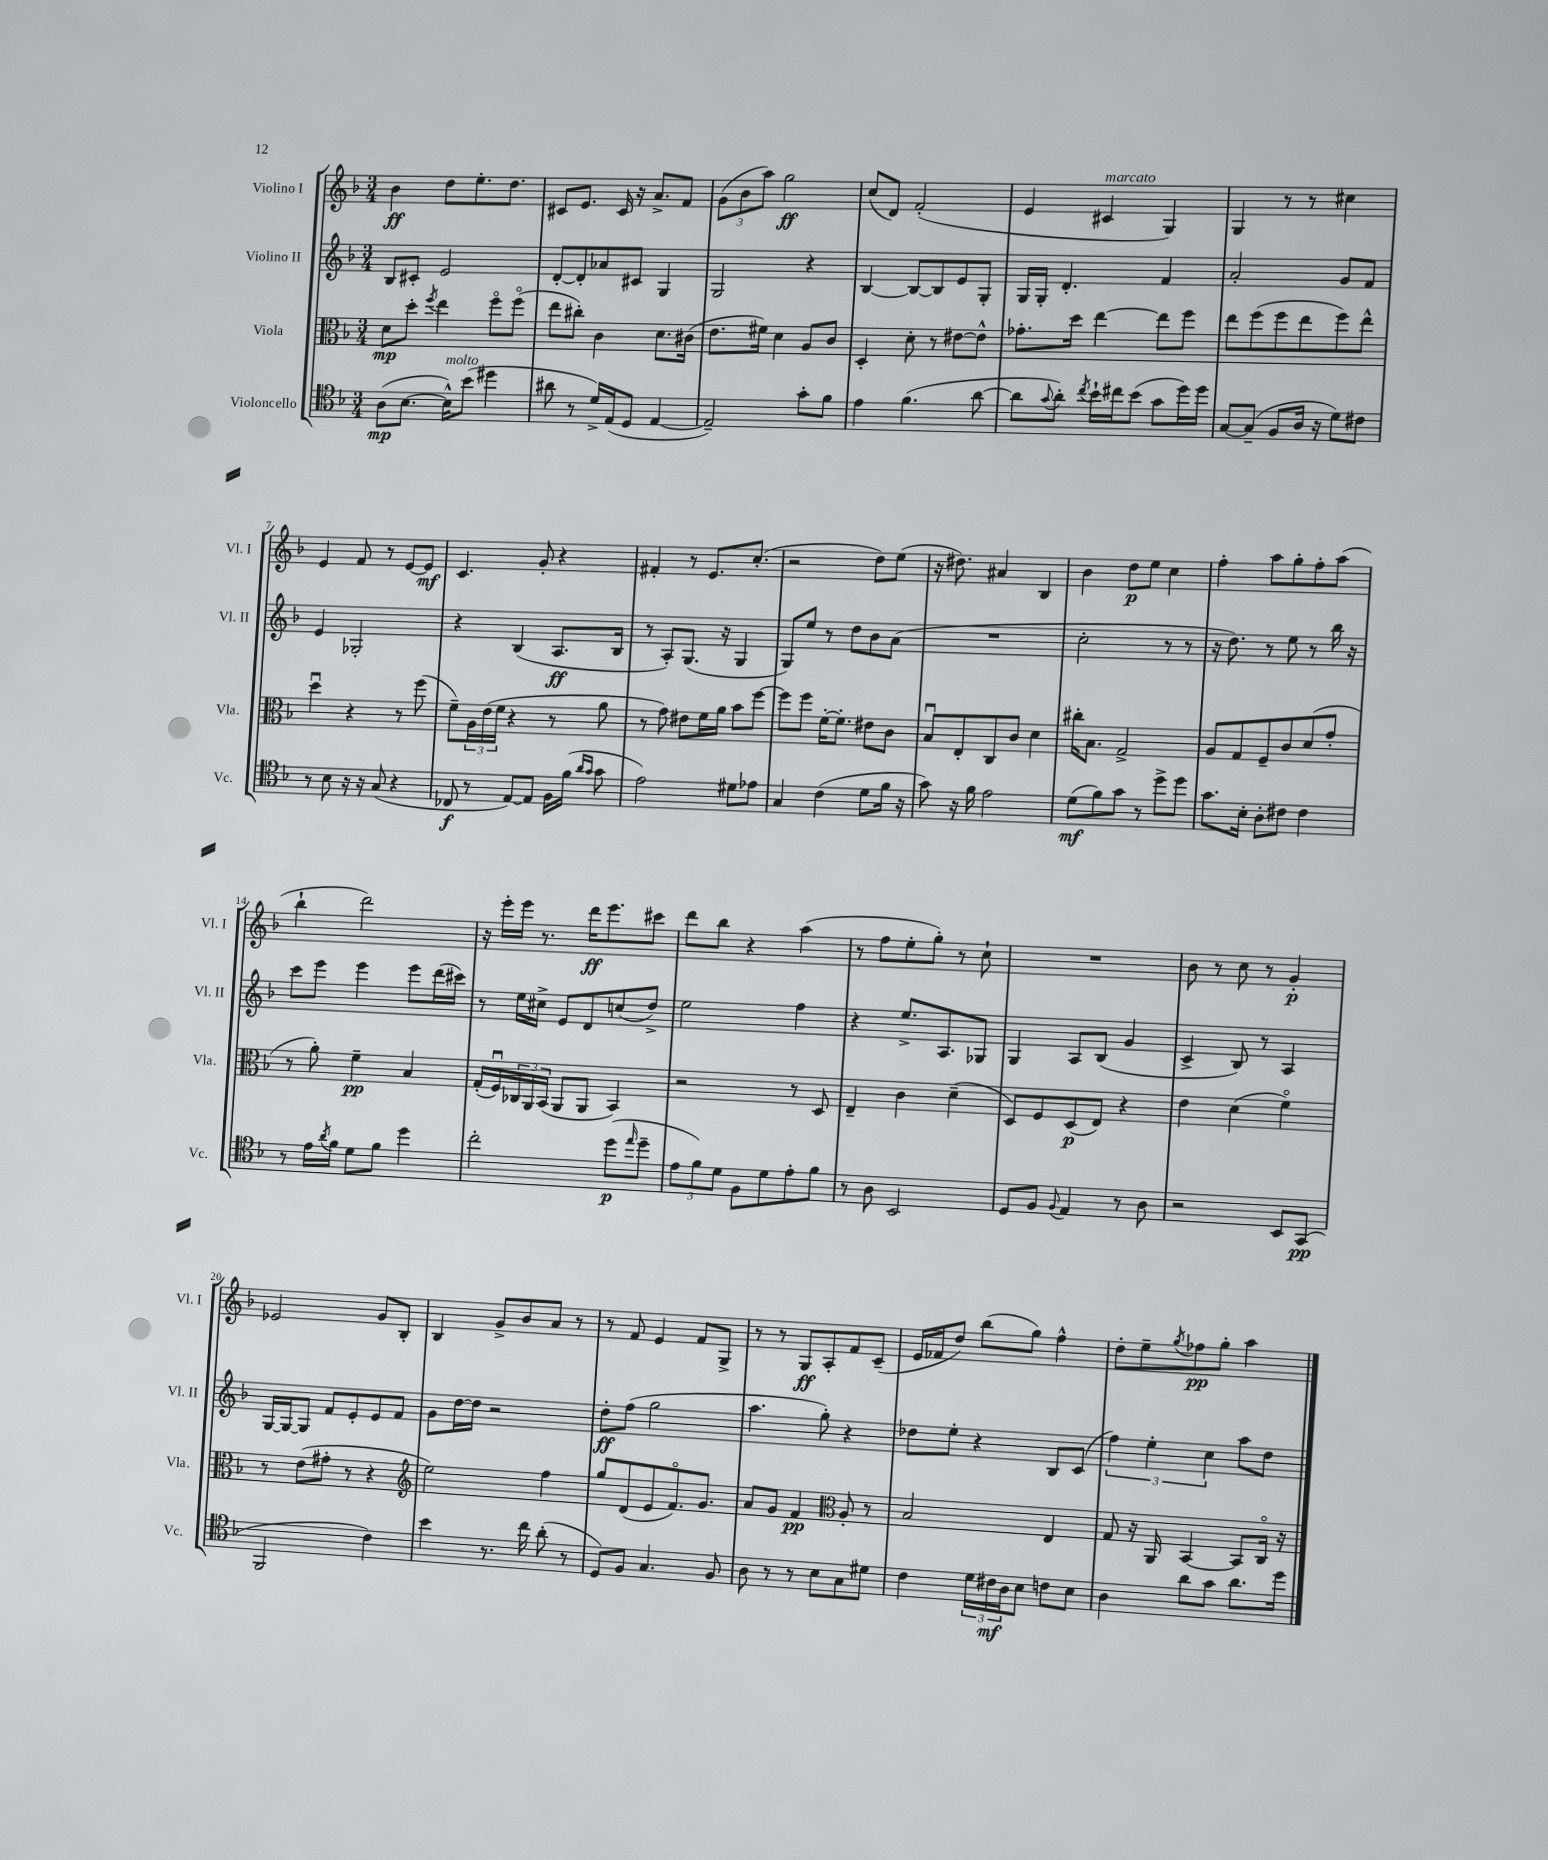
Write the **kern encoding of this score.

**kern	**dynam	**kern	**dynam	**kern	**dynam	**kern	**dynam
*part4	*part4	*part3	*part3	*part2	*part2	*part1	*part1
*staff4	*staff4	*staff3	*staff3	*staff2	*staff2	*staff1	*staff1
*I"Violoncello	*	*I"Viola	*	*I"Violino II	*	*I"Violino I	*
*I'Vc.	*	*I'Vla.	*	*I'Vl. II	*	*I'Vl. I	*
*clefC4	*	*clefC3	*	*clefG2	*	*clefG2	*
*k[b-]	*	*k[b-]	*	*k[b-]	*	*k[b-]	*
*M3/4	*	*M3/4	*	*M3/4	*	*M3/4	*
=1	=1	=1	=1	=1	=1	=1	=1
(8A\L	mp	8d\L	mp	8B-/L	.	4b-\	ff
[8.B-\J	.	8dd'\J	.	8c#X'/J	.	.	.
.	.	8qff/	.	.	.	.	.
.	.	4ee\	.	2e/	.	8dd\L	.
!LO:TX:a:i:t=molto	!	!	!	!	!	!	!
16B-^^\KL])	.	.	.	.	.	.	.
(8b-\J	.	.	.	.	.	8.ee'\	.
4dd#X\	.	8ff\L	.	.	.	.	.
.	.	.	.	.	.	8.dd\J	.
.	.	(8ff\J	.	.	.	.	.
=2	=2	=2	=2	=2	=2	=2	=2
8a#X\	.	8ee\L	.	[8d'/L	.	8c#X/L	.
8r	.	8cc#X'\J)	.	8d'/]	.	8.e/J	.
16d^/LL)	.	4c\	.	8a-X/	.	.	.
(16E/J	.	.	.	.	.	16c#/	.
8D/J	.	.	.	8c#X/J	.	16r	.
.	.	.	.	.	.	8.a^/L	.
[4E/	.	8.d\L	.	4G/	.	.	.
.	.	.	.	.	.	8f/J	.
.	.	(16c#X\Jk	.	.	.	.	.
=3	=3	=3	=3	=3	=3	=3	=3
2E~/])	.	8.e\L	.	2G/	.	(12g\L	.
.	.	.	.	.	.	12b-\	.
.	.	.	.	.	.	12aa\J)	.
.	.	16f#X\Jk)	.	.	.	.	.
.	.	4d\	.	.	.	2gg\	ff
8g'\L	.	8A/L	.	4r	.	.	.
8f\J	.	8c/J	.	.	.	.	.
=4	=4	=4	=4	=4	=4	=4	=4
4e\	.	4D'/	.	[4B-/	.	(8cc/L	.
.	.	.	.	.	.	8d/J)	.
(4.f\	.	8d'\	.	8B-/L_	.	(2f'/	.
.	.	8r	.	8B-/]	.	.	.
.	.	[8e#X\L	.	8e/	.	.	.
[8a\	.	8e#^^\J]	.	8G'/J	.	.	.
=5	=5	=5	=5	=5	=5	=5	=5
8a\L]	.	8.g-X'\L	.	16G/LL	.	4e/	.
.	.	.	.	16G'/JJ	.	.	.
8qqg/	.	.	.	.	.	.	.
8a'\J)	.	.	.	4.d'/	.	.	.
.	.	16dd\Jk	.	.	.	.	.
8qcc/	.	.	.	.	.	.	.
!	!	!	!	!	!	!LO:TX:a:i:t=marcato	!
16b-`\LL	.	[4ee\	.	.	.	4c#X/	.
16cc#X\J	.	.	.	.	.	.	.
(8b-\J	.	.	.	.	.	.	.
8g\L	.	8ee\L]	.	4f/	.	4G/)	.
16dd\L)	.	8ff\J	.	.	.	.	.
16dd\JJ	.	.	.	.	.	.	.
=6	=6	=6	=6	=6	=6	=6	=6
[8G/L	.	8ee\L	.	2a'/	.	4G/	.
(8G~/J]	.	(8ff\	.	.	.	.	.
8F/L	.	8ff\	.	.	.	8r	.
16A/Jk	.	8ee\	.	.	.	8r	.
16r	.	.	.	.	.	.	.
8d\L)	.	8ff\)	.	8g/L	.	4cc#X\	.
8c#X\J	.	8ee^^\J	.	8f/J	.	.	.
!!LO:LB:g=z
=7	=7	=7	=7	=7	=7	=7	=7
8r	.	4ddu\	.	4e/	.	4e/	.
8B-\	.	.	.	.	.	.	.
16r	.	4r	.	2G-X'/	.	8f/	.
16r	.	.	.	.	.	.	.
(8G/	.	.	.	.	.	8r	.
4r	.	8r	.	.	.	[8e/L	.
.	.	(8ff\	.	.	.	8e/J]	mf
=8	=8	=8	=8	=8	=8	=8	=8
8C-X/	f	8f~\L)	.	4r	.	4.c/	.
8r	.	24A\L	.	.	.	.	.
.	.	(24e\	.	.	.	.	.
.	.	24f\JJ	.	.	.	.	.
[8E/L)	.	4r	.	(4B-/	.	.	.
8E/J]	.	.	.	.	.	8g'/	.
16F\LL	.	8r	.	8.A/L	ff	4r	.
(16f\JJ	.	.	.	.	.	.	.
16qqa/LL	.	.	.	.	.	.	.
16qqg/JJ	.	.	.	.	.	.	.
8g\	.	8a\	.	.	.	.	.
.	.	.	.	16B-/Jk	.	.	.
=9	=9	=9	=9	=9	=9	=9	=9
2e\)	.	8r	.	8r	.	4f#X'/	.
.	.	8g\)	.	8A'/L)	.	.	.
.	.	8e#X\L	.	(8.G/J	.	8r	.
.	.	16f\L	.	.	.	8.e/L	.
.	.	16a\JJ	.	16r	.	.	.
8d#X\L	.	8b-\L	.	4G/	.	.	.
.	.	.	.	.	.	(8.cc'/J	.
8e-X\J	.	[8ff\J	.	.	.	.	.
=10	=10	=10	=10	=10	=10	=10	=10
4G/	.	8ff\L]	.	8G/L)	.	2r	.
.	.	8ff\J	.	8ee/J	.	.	.
(4c\	.	[16f'\KL	.	8r	.	.	.
.	.	8.f'\J]	.	.	.	.	.
.	.	.	.	8dd\L	.	.	.
8d\L	.	8e#X\L	.	8b-\	.	8dd\L)	.
16f\Jk	.	8c\J	.	(8a\J	.	(8ee\J	.
16r	.	.	.	.	.	.	.
=11	=11	=11	=11	=11	=11	=11	=11
8g\)	.	8B-u/L	.	2.r	.	16r	.
.	.	.	.	.	.	8.dd#X\)	.
16r	.	8E'/	.	.	.	.	.
16f\	.	.	.	.	.	.	.
2e\	.	8C/	.	.	.	4a#X/	.
.	.	8c/J	.	.	.	.	.
.	.	4d\	.	.	.	4B-/	.
=12	=12	=12	=12	=12	=12	=12	=12
(8d\L	mf	16cc#X'\KL	.	2cc'\	.	4b-\	.
.	.	8.B-\J	.	.	.	.	.
8f\)	.	.	.	.	.	.	.
8g\J	.	2G^/	.	.	.	8dd\L	p
8r	.	.	.	.	.	8ee\J	.
8dd^\L	.	.	.	8r	.	4cc\	.
8dd\J	.	.	.	8r	.	.	.
=13	=13	=13	=13	=13	=13	=13	=13
8.g\L	.	8A/L	.	16r	.	4ff'\	.
.	.	.	.	8.dd\)	.	.	.
.	.	8G/	.	.	.	.	.
16B-'\Jk	.	.	.	.	.	.	.
8A'\L	.	8F~/	.	8r	.	8aa\L	.
8c#X\J	.	8c/	.	8ee\	.	8gg'\	.
4c#\	.	(8d/	.	8r	.	8ff'\	.
.	.	8g'/J	.	16bb-\	.	(8aa\J	.
.	.	.	.	16r	.	.	.
!!LO:LB:g=z
=14	=14	=14	=14	=14	=14	=14	=14
8r	.	8r	.	8ccc\L	.	4bb-`\	.
16e\LL	.	8a'\)	.	8eee\J	.	.	.
8qa/	.	.	.	.	.	.	.
16f\JJ	.	.	.	.	.	.	.
8d\L	.	4f~\	pp	4eee\	.	2ddd\)	.
8f\J	.	.	.	.	.	.	.
4dd\	.	4B-/	.	8eee\L	.	.	.
.	.	.	.	(16ddd\L	.	.	.
.	.	.	.	16ccc#X\JJ)	.	.	.
=15	=15	=15	=15	=15	=15	=15	=15
2cc'\	.	(16G'/LL	.	8r	.	16r	.
.	.	16Fu/)	.	.	.	16eee'\LL	.
.	.	24C-X/	.	16ee\LL	.	16eee\JJ	.
.	.	24AA/	.	.	.	.	.
.	.	.	.	16cc#X^\JJ	.	8.r	.
.	.	(24BB-/JJ	.	.	.	.	.
.	.	8AA/L	.	8e/L	.	.	.
.	.	8AA/J	.	8d/	.	16ddd\KL	ff
.	.	.	.	.	.	8.eee\	.
(8dd\L	p	4BB-/)	.	(8ccn/	.	.	.
16qqee/	.	.	.	.	.	.	.
8dd~\J	.	.	.	8dd^/J)	.	8ccc#X\J	.
=16	=16	=16	=16	=16	=16	=16	=16
12e\L	.	2r	.	2ee\	.	8ddd\L	.
12f\)	.	.	.	.	.	.	.
.	.	.	.	.	.	8bb-\J	.
12d\J	.	.	.	.	.	.	.
8F\L	.	.	.	.	.	4r	.
8d\	.	.	.	.	.	.	.
8e'\	.	8r	.	4ff\	.	(4aa\	.
8f\J	.	8D/	.	.	.	.	.
=17	=17	=17	=17	=17	=17	=17	=17
8r	.	4E~/	.	4r	.	8r	.
8A\	.	.	.	.	.	8ff\L	.
2BB-/	.	4c\	.	8.ee^/L	.	8ee'\	.
.	.	.	.	.	.	8gg'\J)	.
.	.	.	.	8.A/	.	.	.
.	.	(4d~\	.	.	.	8r	.
.	.	.	.	8G-X/J	.	8cc`\	.
=18	=18	=18	=18	=18	=18	=18	=18
8D/L	.	8D/L)	.	4G/	.	2.r	.
8F/J	.	8F/	.	.	.	.	.
8qqF/	.	.	.	.	.	.	.
4E/	.	(8D/	p	8A/L	.	.	.
.	.	8E/J)	.	(8B-/J	.	.	.
8r	.	4r	.	4g/	.	.	.
8A\	.	.	.	.	.	.	.
=19	=19	=19	=19	=19	=19	=19	=19
2r	.	4e\	.	4c^/	.	8b-\	.
.	.	.	.	.	.	8r	.
.	.	(4d\	.	8B-/)	.	8cc\	.
.	.	.	.	8r	.	8r	.
8BB-/L	.	4f\)	.	4A/	.	4g'/	p
(8GG/J	pp	.	.	.	.	.	.
!!LO:LB:g=z
=20	=20	=20	=20	=20	=20	=20	=20
2FF/	.	8r	.	[16G/LL	.	2e-X/	.
.	.	.	.	16G/J_	.	.	.
.	.	(8e\L	.	8G/J]	.	.	.
.	.	8g#X'\J	.	8f/L	.	.	.
.	.	8r	.	8e'/	.	.	.
4c\)	.	4r	.	8e/	.	8g/L	.
.	.	.	.	8f/J	.	8B-'/J	.
=21	=21	=21	=21	=21	=21	=21	=21
*	*	*clefG2	*	*	*	*	*
4b-\	.	2ee\)	.	8g\L	.	4B-/	.
.	.	.	.	[16dd\L	.	.	.
.	.	.	.	16dd\JJ]	.	.	.
8.r	.	.	.	2r	.	8g^/L	.
.	.	.	.	.	.	8b-/	.
16cc\	.	.	.	.	.	.	.
(8a'\	.	4ff\	.	.	.	8a/J	.
8r	.	.	.	.	.	8r	.
=22	=22	=22	=22	=22	=22	=22	=22
8D/L)	.	8gg/L	.	8dd'\L	ff	8r	.
8F/J	.	(8d/	.	(8ff\J	.	8f/	.
4.G/	.	8e/	.	2gg\	.	4e/	.
.	.	8.f/)	.	.	.	.	.
.	.	.	.	.	.	8f/L	.
.	.	8.g/J	.	.	.	.	.
8F/	.	.	.	.	.	8G^/J	.
=23	=23	=23	=23	=23	=23	=23	=23
8A\	.	8a/L	.	4.aa\	.	8r	.
8r	.	8g/J	.	.	.	8r	.
8r	.	4f/	pp	.	.	8G/L	ff
8B-\L	.	.	.	8gg'\)	.	8A'/	.
*	*	*clefC3	*	*	*	*	*
8G\	.	8A'/	.	4r	.	8f/	.
8d#X\J	.	8r	.	.	.	(8c~/J	.
=24	=24	=24	=24	=24	=24	=24	=24
4c\	.	2B-/	.	8dd-X\L	.	16e/LL	.
.	.	.	.	.	.	16f-X/J	.
.	.	.	.	8ee'\J	.	8dd/J)	.
24d\LL	.	.	.	4r	.	(8bb-\L	.
24c#X\	mf	.	.	.	.	.	.
24A\J	.	.	.	.	.	.	.
8B-\J	.	.	.	.	.	8gg\J)	.
8cn\L	.	4E/	.	8B-/L	.	4ff^^\	.
8B-\J	.	.	.	(8c/J	.	.	.
=25	=25	=25	=25	=25	=25	=25	=25
4A\	.	8G/	.	6ff\)	.	8dd'\L	.
.	.	16r	.	.	.	8ee~\	.
.	.	.	.	6ee'\	.	.	.
.	.	16AA/	.	.	.	.	.
.	.	.	.	.	.	8qgg/	.
8a\L	.	[4BB-/	.	.	.	8ff-X\	pp
.	.	.	.	6cc\	.	.	.
8g\J	.	.	.	.	.	8gg'\J	.
8.a\L	.	8BB-/L]	.	8aa\L	.	4aa\	.
.	.	16C/Jk	.	8dd\J	.	.	.
16dd\Jk	.	16r	.	.	.	.	.
==	==	==	==	==	==	==	==
*-	*-	*-	*-	*-	*-	*-	*-
